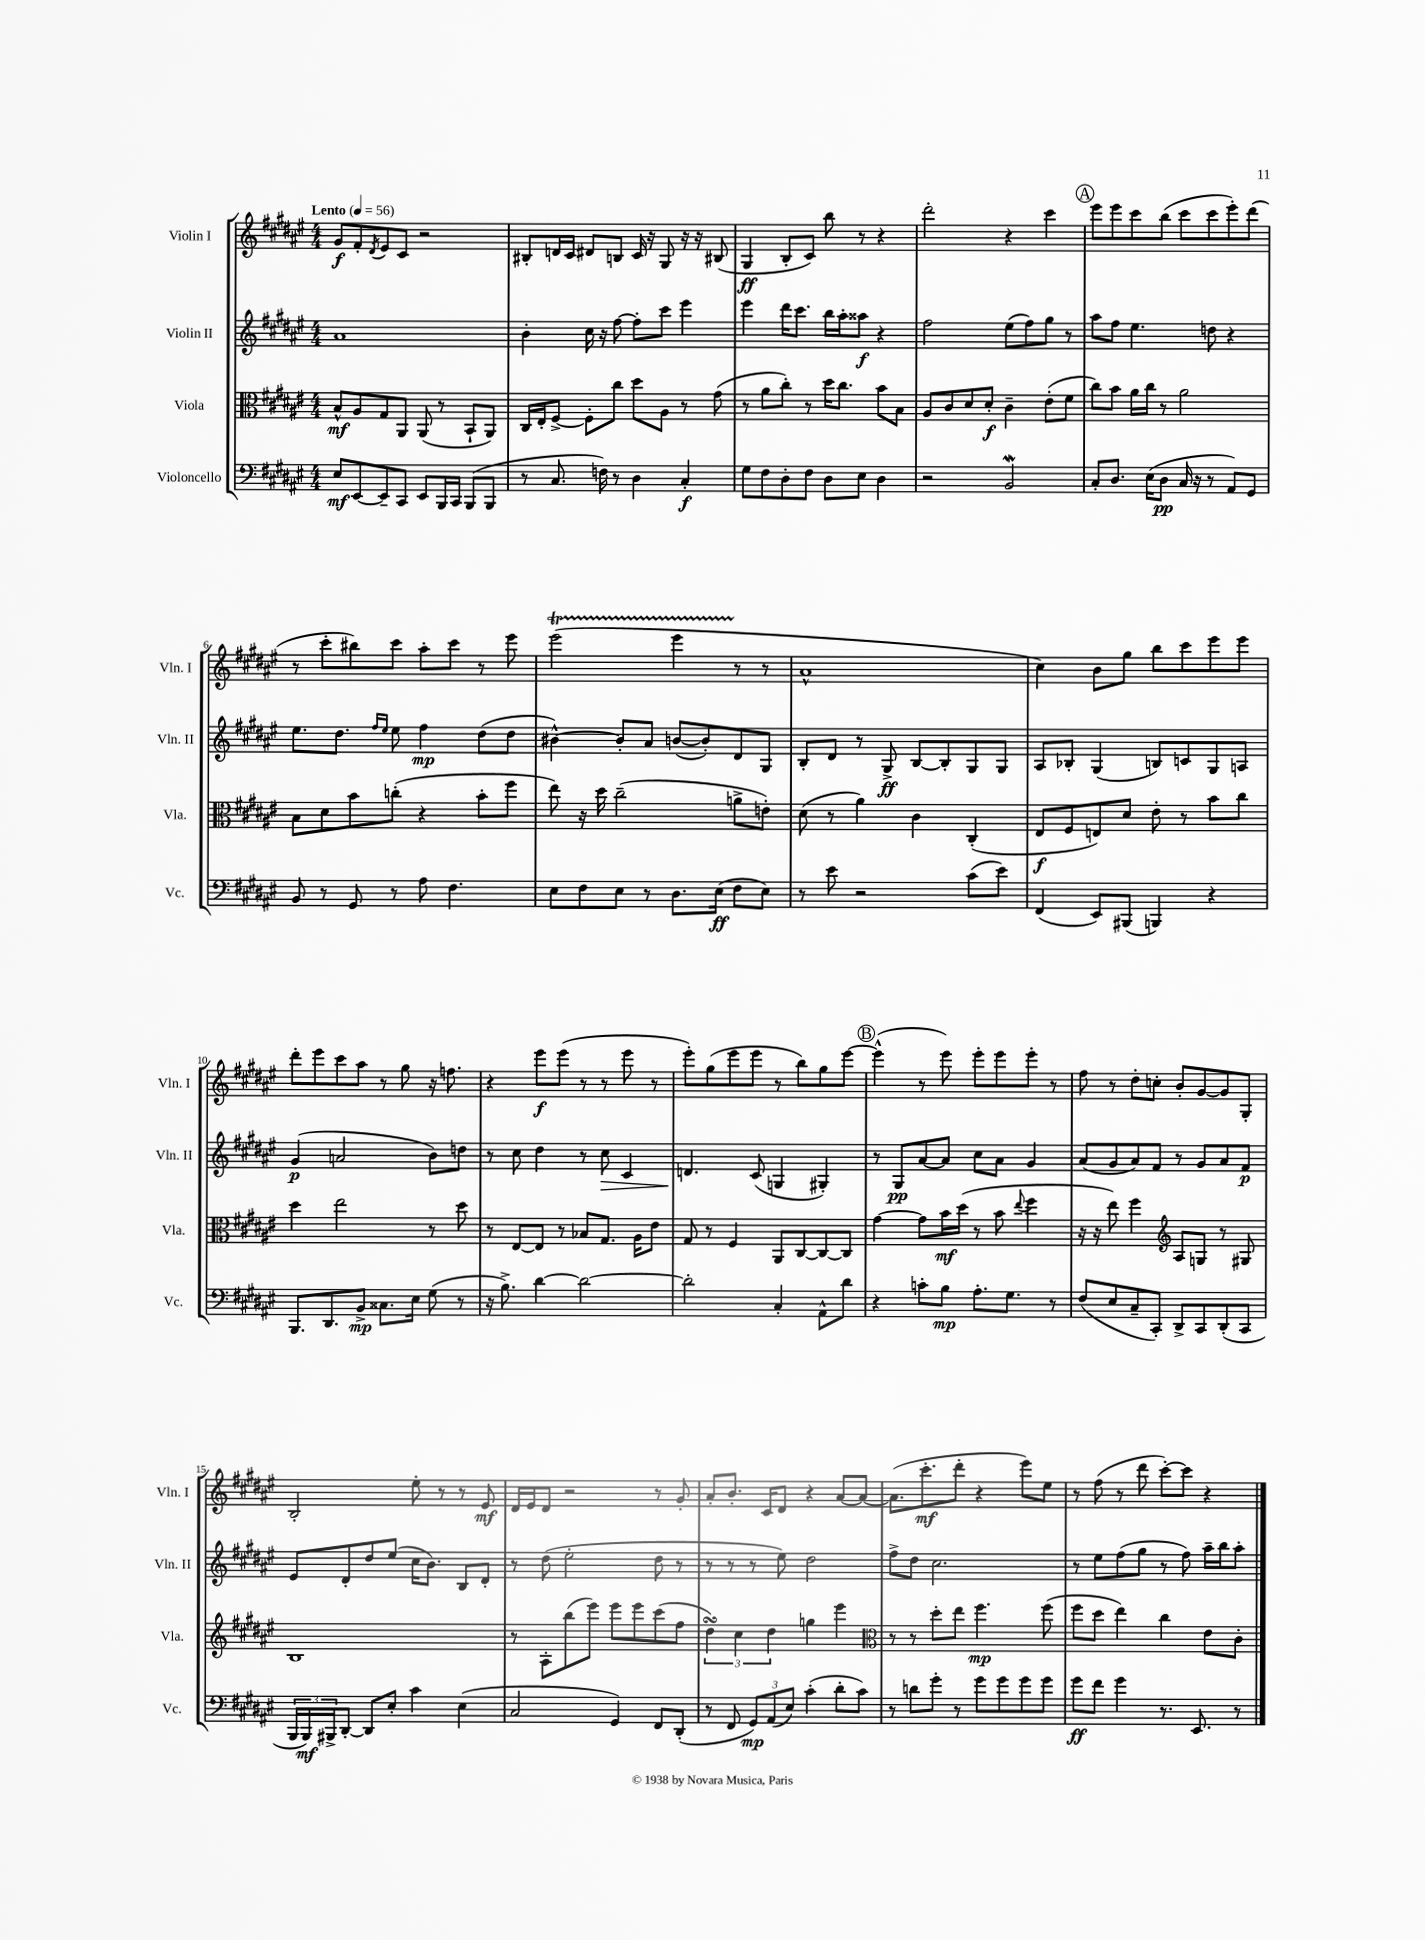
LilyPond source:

<<
\new StaffGroup <<
\new Staff = "s0" \with { instrumentName = "Violin I" shortInstrumentName = "Vln. I" } {
    \clef treble \key fis \major \numericTimeSignature \time 4/4 \tempo "Lento" 4 = 56
    gis'8\f fis'8-. \acciaccatura { dis'8 } eis'8 cis'8 r2 |
    bis8-. d'16 cis'16 dis'8 b8 cis'16 r16 gis8 r16 r16 bis8( |
    gis4\ff b8-. cis'8) b''8 r8 r4 |
    dis'''2-. r4 cis'''4 |
    \mark \markup { \circle "A" } eis'''8 eis'''8 cis'''8 b''8( cis'''8 cis'''8 eis'''8-.) dis'''8( |
    r8 cis'''8-. bis''8) cis'''8 ais''8-. cis'''8 r8 eis'''8 |
    eis'''2\startTrillSpan( eis'''4 r8\stopTrillSpan r8 |
    ais'1-^ |
    cis''4) b'8 gis''8 b''8 cis'''8 eis'''8 eis'''8 |
    dis'''8-. eis'''8 cis'''8 ais''8 r8 gis''8 r16 f''8. |
    r4 eis'''8\f eis'''8( r8 r8 eis'''8 r8 |
    eis'''8-.) gis''8( eis'''8 eis'''8 r8 b''8) gis''8 eis'''8~ |
    \mark \markup { \circle "B" } eis'''4-^( r8 eis'''8) eis'''8-. eis'''8 eis'''8-. r8 |
    fis''8 r8 dis''8-. c''8-. b'8-. gis'8~ gis'8 gis8-. |
    b2-. eis''8-. r8 r8 eis'8\mf |
    dis'16 eis'16 dis'8 r2 r8 gis'8-. |
    ais'8-. b'8.-. cis'16 dis'8 r4 ais'8~ ais'8~ |
    ais'8.( cis'''8.-.\mf dis'''8-. r4 eis'''8) eis''8 |
    r8 fis''8( r8 dis'''8 cis'''8~-.) cis'''8 r4 \bar "|." |
}
\new Staff = "s1" \with { instrumentName = "Violin II" shortInstrumentName = "Vln. II" } {
    \clef treble \key fis \major \numericTimeSignature \time 4/4
    ais'1 |
    b'4-. cis''16 r16 fis''8~ fis''8-. cis'''8 eis'''4 |
    eis'''4 dis'''16 cis'''8. b''16 ais''16-. aisis''8\f r4 |
    fis''2 eis''8( fis''8) gis''8 r8 |
    \mark \markup { \circle "A" } ais''8 fis''8 eis''4. d''8 r4 |
    eis''8. dis''8. \grace { fis''16 eis''16 } eis''8 fis''4\mp dis''8( dis''8 |
    bis'4~-^) bis'8-. ais'8 b'8~( b'8-.) dis'8 gis8 |
    b8-. dis'8 r8 gis8->\ff b8~ b8-. gis8 gis8 |
    ais8 bes8-. gis4( b8) c'8 gis8 a8 |
    gis'4\p( a'2 b'8) d''8 |
    r8 cis''8 dis''4 r8 cis''8\> cis'4 |
    d'4.\! cis'8( g4 gis4-.) |
    \mark \markup { \circle "B" } r8 gis8\pp ais'8~ ais'8 cis''8 ais'8 gis'4 |
    ais'8( gis'8 ais'8) fis'8 r8 gis'8 ais'8 fis'8\p |
    eis'8 dis'8-. dis''8 eis''8( cis''16 b'8.) b8 dis'8-. |
    r8 dis''8( eis''2-. dis''8 r8 |
    r8 r8 r8 eis''8) dis''2 |
    fis''8-> dis''8 cis''2. |
    r8 eis''8 fis''8( gis''8 r8 fis''8) ais''16-- b''16 ais''8-. \bar "|." |
}
\new Staff = "s2" \with { instrumentName = "Viola" shortInstrumentName = "Vla." } {
    \clef alto \key fis \major \numericTimeSignature \time 4/4
    b8-^\mf ais8 gis8 ais,8 ais,8( r8 b,8-! ais,8) |
    cis16 eis16-. fis8~-> fis8-. cis''8 dis''8 ais8 r8 gis'8( |
    r8 ais'8 cis''8-.) r8 dis''16 cis''8. b'8 b8 |
    ais8 cis'8 dis'8 dis'8-.\f cis'4-- eis'8-.( fis'8 |
    \mark \markup { \circle "A" } cis''8) b'8 ais'16 cis''16 r8 ais'2 |
    b8 dis'8 b'8 c''8-.( r4 b'8-. fis''8 |
    eis''8) r16 dis''16 cis''2--( a'8-> e'8-.) |
    dis'8( r8 ais'4) cis'4 cis4-.( |
    eis8\f fis8 e8) dis'8 eis'8-. r8 b'8 cis''8 |
    dis''4 eis''2 r8 dis''8 |
    r8 eis8~ eis8 r8 bes8 gis8. ais16 eis'8 |
    gis8 r8 fis4 ais,8 cis8~ cis8~ cis8 |
    \mark \markup { \circle "B" } gis'4~ gis'8 b'16\mf dis''16( r8 b'8 \appoggiatura { eis''8 } fis''4 |
    r16 r16 eis''8) fis''4 \clef treble ais8 g8 r8 gis8 |
    b1 |
    r8 ais8-. b''8( eis'''8) eis'''8 eis'''8 cis'''8( fis''8 |
    \tuplet 3/2 { dis''4\turn) cis''4 dis''4 } g''4 eis'''4 |
    \clef alto r8 r8 dis''8-. eis''8 fis''4.\mp fis''8( |
    fis''8 dis''8 eis''4) cis''4 eis'8 cis'8-. \bar "|." |
}
\new Staff = "s3" \with { instrumentName = "Violoncello" shortInstrumentName = "Vc." } {
    \clef bass \key fis \major \numericTimeSignature \time 4/4
    eis8\mf eis,8~ eis,8-- cis,8 eis,8 b,,16 cis,16 b,,8( b,,8 |
    r8 cis8. f16) r8 dis4 cis4-.\f |
    gis8 fis8 dis8-. fis8 dis8 eis8 dis4 |
    r2 b,2\mordent |
    \mark \markup { \circle "A" } cis8-. dis8. eis16( dis8\pp cis16 r16 r8 ais,8) gis,8 |
    b,8 r8 gis,8 r8 ais8 fis4. |
    eis8 fis8 eis8 r8 dis8. eis16\ff( fis8 eis8) |
    r8 eis'8 r2 cis'8( eis'8) |
    fis,4( eis,8) bis,,8( b,,4) r4 |
    b,,8. dis,8. b,8->\mp cisis8. eis16 gis8( r8 |
    r16 b8.->) dis'4~ dis'2~ |
    dis'2-. cis4-. ais,8-^ dis'8 |
    \mark \markup { \circle "B" } r4 c'8-. b8\mp ais8.-. gis8. r8 |
    fis8( eis8 cis8-- cis,8-.) dis,8-> cis,8 dis,8-.( cis,8 |
    \tuplet 3/2 { b,,16 b,,16\mf) bis,,16-> } dis,8~-. dis,8 eis8-. cis'4 eis4( |
    cis2 gis,4) fis,8 dis,8-.( |
    r8 fis,8 \tuplet 3/2 { gis,8\mp) ais,8( eis8) } cis'4-.( dis'8-. cis'8) |
    r8 d'8 gis'8-. r8 gis'8 gis'8 gis'8 gis'8 |
    gis'8\ff fis'8 gis'4 r8. eis,8. r8 \bar "|." |
}
>>
>>
